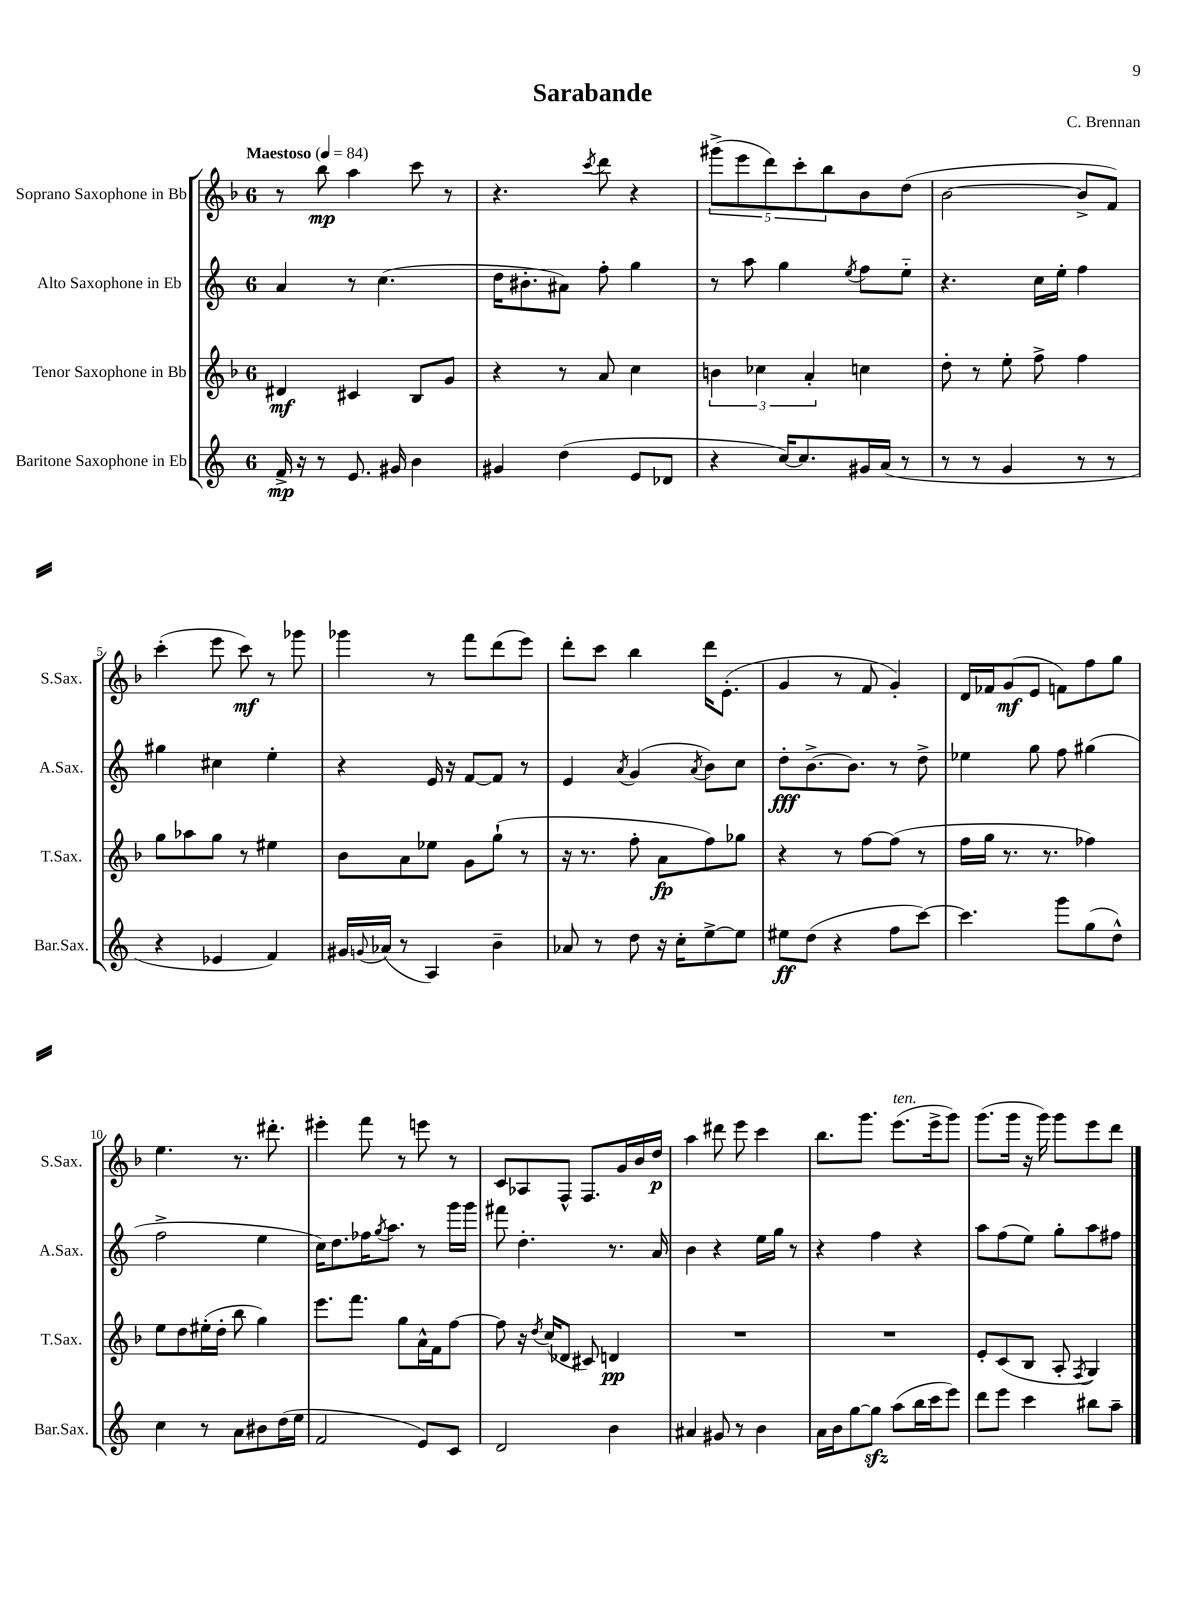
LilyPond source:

\header { title = "Sarabande" composer = "C. Brennan" }
<<
\new StaffGroup <<
\new Staff = "s0" \with { instrumentName = "Soprano Saxophone in Bb" shortInstrumentName = "S.Sax." } {
    \clef treble \key f \major \once \override Staff.TimeSignature.style = #'single-digit \time 6/8 \tempo "Maestoso" 4 = 84
    r8 bes''8\mp a''4 c'''8 r8 |
    r4. \acciaccatura { c'''8 } d'''8 r4 |
    \tuplet 5/4 { gis'''8->( e'''8 d'''8) c'''8-. bes''8 } bes'8 d''8( |
    bes'2~ bes'8-> f'8) |
    c'''4-.( e'''8 c'''8\mf) r8 ges'''8 |
    ges'''4 r8 f'''8 d'''8( e'''8) |
    d'''8-. c'''8 bes''4 d'''16 e'8.-.( |
    g'4 r8 f'8 g'4-.) |
    d'16 fes'16 g'8\mf( e'8 f'8) f''8 g''8 |
    e''4. r8. dis'''8.-. |
    eis'''4-. f'''8 r8 e'''8 r8 |
    c'8 aes8 f8-^ f8. g'16 bes'16 d''16\p |
    a''4 dis'''8 e'''8 c'''4 |
    bes''8. g'''8. e'''8.^\markup { \italic "ten." }( e'''16-> g'''8) |
    g'''8.( g'''16 r16 g'''16) g'''8 e'''8 d'''8 \bar "|." |
}
\new Staff = "s1" \with { instrumentName = "Alto Saxophone in Eb" shortInstrumentName = "A.Sax." } {
    \clef treble \key c \major \once \override Staff.TimeSignature.style = #'single-digit \time 6/8
    a'4 r8 c''4.( |
    d''16 bis'8.-. ais'8) f''8-. g''4 |
    r8 a''8 g''4 \acciaccatura { e''8 } f''8 e''8-_ |
    r4. c''16 e''16-. f''4 |
    gis''4 cis''4 e''4-. |
    r4 e'16 r16 f'8~ f'8 r8 |
    e'4 \acciaccatura { a'8 } g'4( \acciaccatura { a'8 } b'8) c''8 |
    d''8-.\fff b'8.~-> b'8. r8 d''8-> |
    ees''4 g''8 f''8 gis''4( |
    f''2-> e''4 |
    c''16) d''8. fes''16 \acciaccatura { g''8 } a''8. r8 g'''16 g'''16 |
    fis'''8 d''4.-. r8. a'16 |
    b'4 r4 e''16 g''16 r8 |
    r4 f''4 r4 |
    a''8 f''8( e''8) g''8-. a''8 fis''8 \bar "|." |
}
\new Staff = "s2" \with { instrumentName = "Tenor Saxophone in Bb" shortInstrumentName = "T.Sax." } {
    \clef treble \key f \major \once \override Staff.TimeSignature.style = #'single-digit \time 6/8
    dis'4\mf cis'4 bes8 g'8 |
    r4 r8 a'8 c''4 |
    \tuplet 3/2 { b'4 ces''4 a'4-. } c''4 |
    d''8-. r8 e''8-. f''8-> f''4 |
    g''8 aes''8 g''8 r8 eis''4 |
    bes'8 a'8 ees''8 g'8 g''8-!( r8 |
    r16 r8. f''8-. a'8\fp f''8) ges''8 |
    r4 r8 f''8~ f''8( r8 |
    f''16 g''16 r8. r8. fes''4) |
    e''8 d''8 eis''16-.( d''16-. bes''8 g''4) |
    e'''8. f'''8. g''8 a'16-^ f'16 f''8~ |
    f''8 r16 \acciaccatura { d''8 } c''16( des'8 cis'8) d'4\pp |
    R2. |
    R2. |
    e'8-. c'8( bes8 a8-. \acciaccatura { f8 } g4) \bar "|." |
}
\new Staff = "s3" \with { instrumentName = "Baritone Saxophone in Eb" shortInstrumentName = "Bar.Sax." } {
    \clef treble \key c \major \once \override Staff.TimeSignature.style = #'single-digit \time 6/8
    f'16->\mp r16 r8 e'8. gis'16 b'4 |
    gis'4 d''4( e'8 des'8 |
    r4 c''16~) c''8. gis'16 a'16( r8 |
    r8 r8 g'4 r8 r8 |
    r4 ees'4 f'4) |
    gis'16 \appoggiatura { g'8 } aes'16( r8 a4) b'4-- |
    aes'8 r8 d''8 r16 c''16-. e''8~-> e''8 |
    eis''8\ff d''8( r4 f''8 c'''8~) |
    c'''4. g'''8 g''8( d''8-^) |
    c''4 r8 a'8 bis'8 d''16( e''16 |
    f'2 e'8) c'8 |
    d'2 b'4 |
    ais'4 gis'8 r8 b'4 |
    a'16 b'16 g''8~ g''8\sfz a''8( b''16 c'''16 e'''8) |
    d'''8 e'''8 c'''4 bis''8 a''8-- \bar "|." |
}
>>
>>
